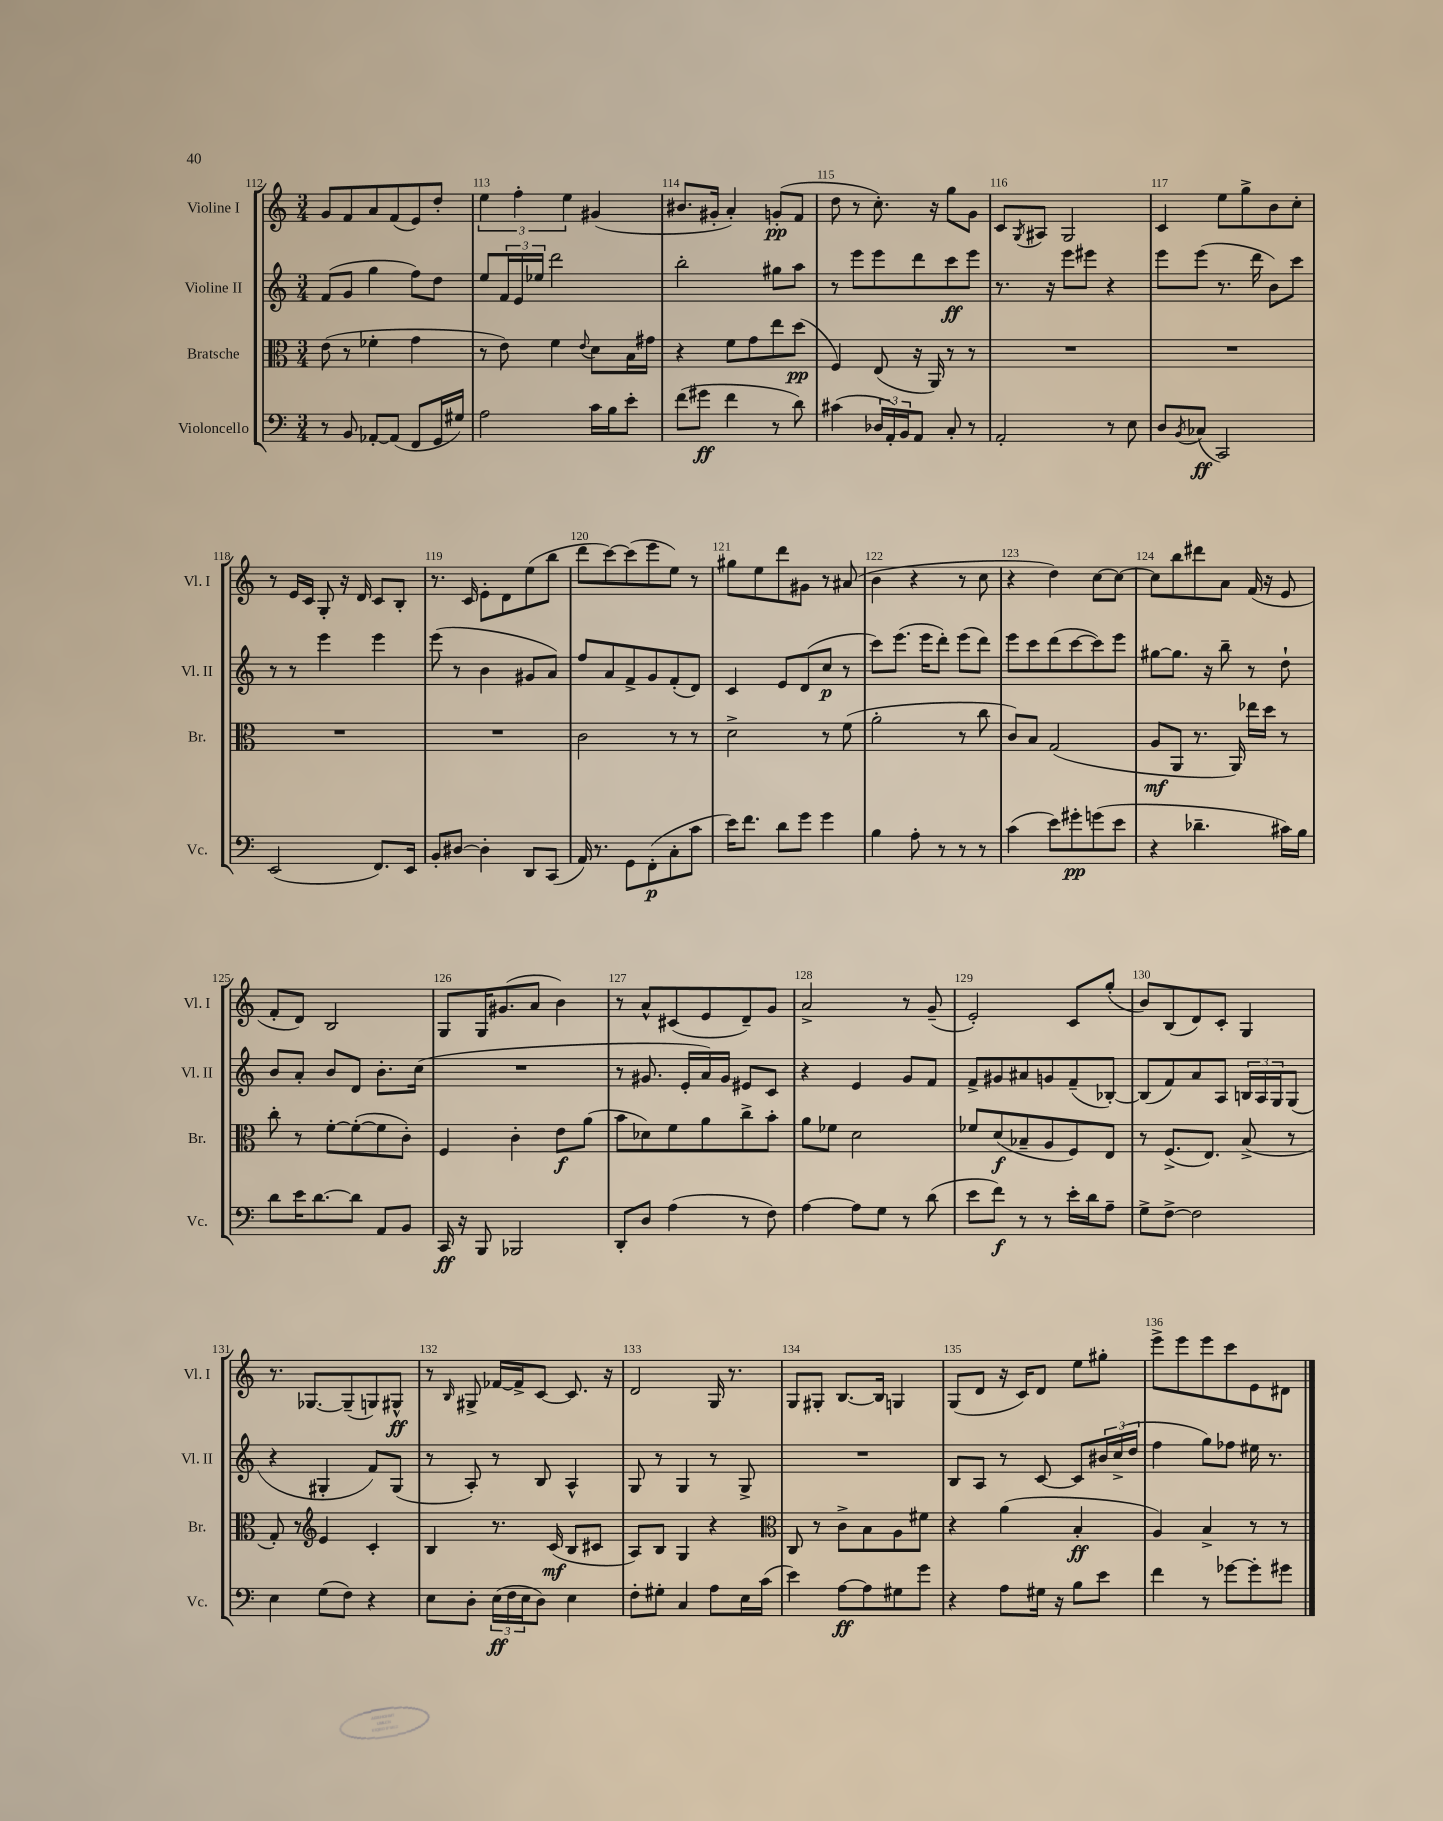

**kern	**kern	**kern	**kern
*staff4	*staff3	*staff2	*staff1
*clefF4	*clefC3	*clefG2	*clefG2
*k[]	*k[]	*k[]	*k[]
*M3/4	*M3/4	*M3/4	*M3/4
8r	(8e	(8f	8g
8BB	8r	8g	8f
[8AA-'	4f-'	4gg	8a
(8AA-]	.	.	(8f
8FF	4g	8ff)	8e)
16GG	.	8dd	8dd'
16G#)	.	.	.
=	=	=	=
2A	8r	8ee	6ee
.	8e)	24f	.
.	.	24e	6ff'
.	.	24ee-	.
.	4f	2ddd	.
.	.	.	6ee
.	8qqe	.	.
16c	8d	.	(4g#
16B	.	.	.
8e'	16B	.	.
.	16g#	.	.
=	=	=	=
(8f	4r	2bb'	8.b#
8g#	.	.	.
.	.	.	16g#'
4f	8f	.	4a')
.	8g	.	.
8r	8ee	8gg#	(8g'
8d)	(8dd	8aa	8f
=	=	=	=
(4c#	4F)	8r	8dd
.	.	8eee	8r
24D-	(8E	8eee	8.cc')
24AA')	.	.	.
24BB	.	.	.
8AA	16r	8ddd	.
.	16AA)	.	16r
8C'	8r	8ccc	8gg
8r	8r	8eee	8g
=	=	=	=
2AA'	2.r	8.r	8c
.	.	.	8qG
.	.	.	8A#
.	.	16r	.
.	.	8eee	2G
.	.	8eee#	.
8r	.	4r	.
8E	.	.	.
=	=	=	=
8D	2.r	8eee	4c
8qBB	.	.	.
(8C-	.	(8eee	.
2CC)	.	8.r	8ee
.	.	.	8gg^
.	.	16ddd	.
.	.	8b)	8b
.	.	8ccc	8cc'
=	=	=	=
(2EE	2.r	8r	8r
.	.	8r	16e
.	.	.	16c
.	.	4eee	8G'
.	.	.	16r
.	.	.	16d
8.FF)	.	4eee	8c
.	.	.	8B'
16EE	.	.	.
=	=	=	=
8BB'	2.r	(8eee	8.r
[8D#	.	8r	.
.	.	.	16c
4D#']	.	4b	8e'
.	.	.	8d
8DD	.	8g#	(8ee
(8CC	.	8a)	8bb
=	=	=	=
16AA)	2c	8ff	8ddd
8.r	.	.	.
.	.	8a	[8ccc)
8GG	.	8f^	(8ccc]
(8FF'	.	8g	8eee
8C'	8r	(8f'	8ee)
8c	8r	8d)	8r
=	=	=	=
16e)	2d^	4c	8gg#
8.f	.	.	.
.	.	.	8ee
8d	.	8e	8ddd
8g	.	(8d	8g#
4g	8r	8cc	8r
.	(8f	8r	(8a#
=	=	=	=
4B	2a'	8ccc)	4b
.	.	(8.eee	.
8A'	.	.	4r
.	.	16eee	.
8r	.	8ddd')	.
8r	8r	(8eee	8r
8r	8cc	8ddd)	8cc
=	=	=	=
(4c	8c)	8eee	4r
.	8B	8ccc	.
8e)	(2G	(8ddd	4dd)
8g#'	.	[8ccc	.
(8g	.	8ccc])	[8cc
8e	.	8eee	8cc_
=	=	=	=
4r	8A	[8gg#	8cc]
.	8AA	8.gg#]	8bb
4.d-~	8.r	.	8ddd#
.	.	16r	.
.	.	8bb~	8a
.	16AA)	.	.
.	16ee-	8r	(16f
.	16dd	.	16r
16c#)	8r	8dd`	8e
16B	.	.	.
=	=	=	=
8d	8cc'	8b	8f'
16e	8r	8a'	8d)
[8.d	.	.	.
.	[8f'	8b	2B
8d]	(8f'_	8d	.
8AA	8f]	8.b'	.
8BB	8c')	.	.
.	.	(16cc	.
=	=	=	=
16CC	4F	2.r	8G
16r	.	.	.
8BBB	.	.	16G
.	.	.	(8.g#
2BBB-	4c'	.	.
.	.	.	8a
.	8e	.	4b)
.	(8a	.	.
=	=	=	=
8DD'	8b	8r	8r
8D	8d-)	8.g#	8a^^
(4A	8f	.	(8c#
.	.	16e'	.
.	8a	16a)	8e
.	.	16g#	.
8r	8cc^	8e#	8d~)
8F)	8b'	8c	8g
=	=	=	=
[4A	8a	4r	2a^
.	8f-	.	.
8A]	2d	4e	.
8G	.	.	.
8r	.	8g	8r
(8d	.	8f	(8g~
=	=	=	=
8e	8f-	8f^	2e')
8f)	(8d	8g#	.
8r	8B-~	8a#	.
8r	8A	8g	.
16e'	8F)	(8f~	8c
16d	.	.	.
8A~	8E	[8B-')	(8gg'
=	=	=	=
8G^	8r	(8B-]	8b)
[8F^	(8.F^	8f)	(8B
2F]	.	8a	8d)
.	8.E)	.	.
.	.	8A	8c'
.	(8B^	24B	4G
.	.	24A	.
.	.	24G	.
.	8r	(8G	.
=	=	=	=
4E	8G')	4r	8.r
.	8r	.	.
.	.	.	[8.G-
*	*clefG2	*	*
(8G	4e	4G#'	.
8F)	.	.	(8G-~]
4r	4c'	8f)	8G)
.	.	(8G#	8G#^^
=	=	=	=
8E	4B	8r	8r
.	.	.	16qqB
8D'	.	8A')	8G#^
(24E	8.r	8r	[16f-
24F	.	.	.
.	.	.	16f-^]
24E	.	.	.
8D)	.	8B	[8c
.	(16c	.	.
4E	8B	4A^^	8.c]
.	8c#	.	.
.	.	.	16r
=	=	=	=
8F'	8A)	8G	2d
8G#'	8B	8r	.
4C	4G	4G	.
8A	4r	8r	16G
.	.	.	8.r
16E	.	8G^	.
(16c	.	.	.
=	=	=	=
*	*clefC3	*	*
4e)	8C	2.r	8G
.	8r	.	8G#'
[8A	8c^	.	[8.B
8A]	8B	.	.
.	.	.	16B]
8G#	8A	.	4G
8g	8f#	.	.
=	=	=	=
4r	4r	8B	(8G
.	.	8A	8d
8A	(4a	8r	16r
.	.	.	16c)
16G#	.	[8c	8d
16r	.	.	.
8B	4B'	8c]	8ee
8e	.	24b#	8gg#'
.	.	(24cc^	.
.	.	24dd	.
=	=	=	=
4f	4A)	4ff	8eee^
.	.	.	8eee
8r	4B^	8gg)	8eee
[8g-	.	8ff-	8ccc
8g-']	8r	16ee#	8e
.	.	8.r	.
8g#	8r	.	8d#
==	==	==	==
*-	*-	*-	*-
